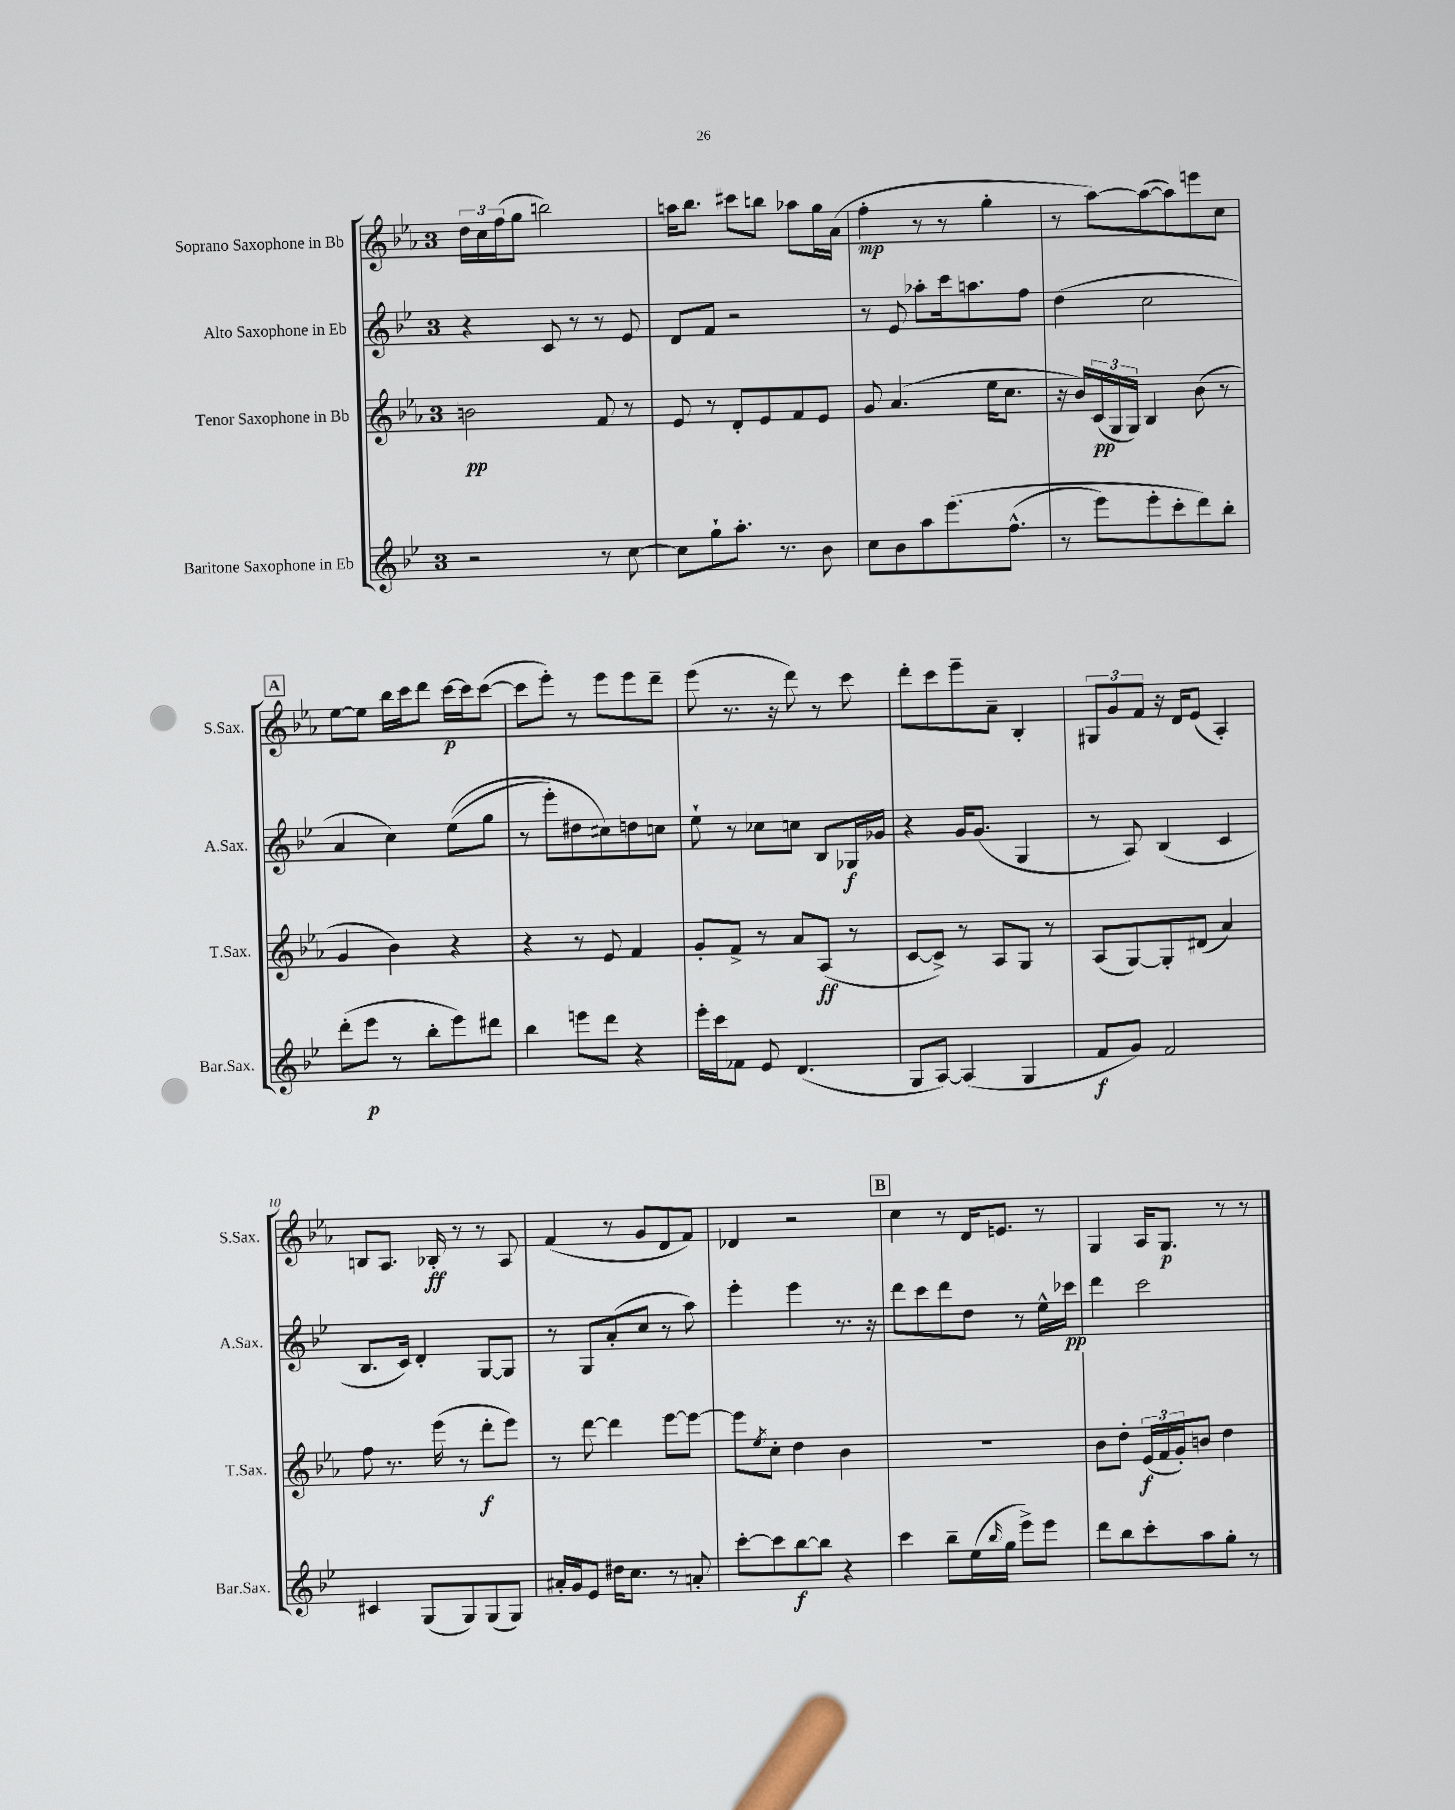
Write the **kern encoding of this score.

**kern	**dynam	**kern	**dynam	**kern	**dynam	**kern	**dynam
*part4	*part4	*part3	*part3	*part2	*part2	*part1	*part1
*staff4	*staff4	*staff3	*staff3	*staff2	*staff2	*staff1	*staff1
*I"Baritone Saxophone in Eb	*	*I"Tenor Saxophone in Bb	*	*I"Alto Saxophone in Eb	*	*I"Soprano Saxophone in Bb	*
*I'Bar.Sax.	*	*I'T.Sax.	*	*I'A.Sax.	*	*I'S.Sax.	*
*clefG2	*	*clefG2	*	*clefG2	*	*clefG2	*
*k[b-e-]	*	*k[b-e-a-]	*	*k[b-e-]	*	*k[b-e-a-]	*
*M3/4	*	*M3/4	*	*M3/4	*	*M3/4	*
=1	=1	=1	=1	=1	=1	=1	=1
2r	.	2bn\	pp	4r	.	24dd\LL	.
.	.	.	.	.	.	24cc\	.
.	.	.	.	.	.	(24ff\J	.
.	.	.	.	.	.	8gg\J	.
.	.	.	.	8c/	.	2bbn\)	.
.	.	.	.	8r	.	.	.
8r	.	8f/	.	8r	.	.	.
[8cc\	.	8r	.	8e-/	.	.	.
=2	=2	=2	=2	=2	=2	=2	=2
8cc\L]	.	8e-/	.	8d/L	.	16aan\KL	.
.	.	.	.	.	.	8.bb-\J	.
8gg`\	.	8r	.	8f/J	.	.	.
8.aa'\J	.	8d'/L	.	2r	.	8ccc#X\L	.
.	.	8e-/	.	.	.	8bbn\J	.
8.r	.	.	.	.	.	.	.
.	.	8f/	.	.	.	8aa-X\L	.
8b-\	.	8e-/J	.	.	.	16gg\L	.
.	.	.	.	.	.	(16a-\JJ	.
=3	=3	=3	=3	=3	=3	=3	=3
8cc\L	.	8g/	.	8r	.	4ff'\	mp
8b-\	.	(4.a-/	.	8e-/	.	.	.
8aa\	.	.	.	8aa-X'\L	.	8r	.
(8.eee-\	.	.	.	16ccc\k	.	8r	.
.	.	.	.	8.aan\	.	.	.
.	.	16ee-\KL	.	.	.	4gg'\	.
(8.ff^^\J	.	8.cc\J	.	.	.	.	.
.	.	.	.	8ff\J	.	.	.
=4	=4	=4	=4	=4	=4	=4	=4
8r	.	16r	.	(4dd\	.	8r	.
.	.	16b-/LL)	.	.	.	.	.
8eee-\L)	.	(24c/	pp	.	.	[8aa-\L)	.
.	.	24G/	.	.	.	.	.
.	.	24G/JJ)	.	.	.	.	.
8eee-'\	.	4B-/	.	2cc\	.	(8aa-\_	.
8ccc'\	.	.	.	.	.	8aa-\])	.
8ddd\)	.	(8b-\	.	.	.	8eeen\	.
8bb-'\J	.	8r	.	.	.	8cc\J	.
!!LO:LB:g=z
!!LO:REH:place=s1:t=A
=5	=5	=5	=5	=5	=5	=5	=5
(8ddd'\L	.	4g/	.	4a/	.	[8ee-\L	.
8eee-\J	p	.	.	.	.	8ee-\J]	.
8r	.	4b-\)	.	4cc\)	.	16bb-\LL	.
.	.	.	.	.	.	16ccc\J	.
8bb-'\L	.	.	.	.	.	8ddd\J	.
8eee-\)	.	4r	.	((8ee-\L	.	[16ccc\LL	p
.	.	.	.	.	.	16ccc\J]	.
8ddd#X\J	.	.	.	8gg\J	.	([8ccc\J	.
=6	=6	=6	=6	=6	=6	=6	=6
4bb-\	.	4r	.	8r	.	8ccc\L]	.
.	.	.	.	8eee-'\L)	.	8eee-'\J)	.
8eeen\L	.	8r	.	8dd#X\	.	8r	.
8ddd\J	.	8e-/	.	8cc#X\)	.	8eee-\L	.
4r	.	4f/	.	8ddn\	.	8eee-\	.
.	.	.	.	8ccn\J	.	8ddd~\J	.
=7	=7	=7	=7	=7	=7	=7	=7
16eee-'\LL	.	8g'/L	.	8ee-`\	.	(8eee-\	.
16ccc\J	.	.	.	.	.	.	.
8f-X\J	.	8f^/J	.	8r	.	8.r	.
8e-/	.	8r	.	8cc-X\L	.	.	.
.	.	.	.	.	.	16r	.
(4.d/	.	8a-/L	.	8ccn\J	.	8ddd\)	.
.	.	(8A-/J	ff	8B-/L	.	8r	.
.	.	8r	.	16G-X/L	f	8ccc\	.
.	.	.	.	16g-X/JJ	.	.	.
=8	=8	=8	=8	=8	=8	=8	=8
8G/L	.	[8c/L	.	4r	.	8ddd'\L	.
[8A/J)	.	8c^/J])	.	.	.	8ccc\	.
(4A/]	.	8r	.	16g/KL	.	8eee-~\	.
.	.	.	.	(8.g/J	.	.	.
.	.	8A-/L	.	.	.	8a-~\J	.
4G/	.	8G/J	.	4G/	.	4B-'/	.
.	.	8r	.	.	.	.	.
=9	=9	=9	=9	=9	=9	=9	=9
8f/L	f	(8A-/L	.	8r	.	12G#X/L	.
.	.	.	.	.	.	12g/	.
8g/J)	.	[8G/)	.	8A/)	.	.	.
.	.	.	.	.	.	12f/J	.
2f/	.	8G'/]	.	(4B-/	.	16r	.
.	.	.	.	.	.	16d/KL	.
.	.	(8d#X/J	.	.	.	(8e-/J	.
.	.	4a-/)	.	4c/	.	4A-'/)	.
!!LO:LB:g=z
=10	=10	=10	=10	=10	=10	=10	=10
4c#X/	.	8ff\	.	8.B-/L	.	8Bn/L	.
.	.	8.r	.	.	.	8.A-/J	.
.	.	.	.	16c/Jk)	.	.	.
(8G/L	.	.	.	4d'/	.	.	.
.	.	(16eee-\	.	.	.	16B-X'/	ff
8G/)	.	8r	.	.	.	8r	.
(8G/	.	8ddd'\L	f	[8G/L	.	8r	.
8G/J)	.	8eee-\J)	.	8G/J]	.	8A-/	.
=11	=11	=11	=11	=11	=11	=11	=11
16a#X'/LL	.	8r	.	8r	.	(4f/	.
16g/J	.	.	.	.	.	.	.
8e-/J	.	[8ddd\	.	8G/L	.	.	.
16dd#X\KL	.	4ddd\]	.	(8a'/	.	8r	.
8.cc\J	.	.	.	.	.	.	.
.	.	.	.	8cc/J	.	8g/L	.
8r	.	[8eee-\L	.	8r	.	8d/	.
8an'/	.	8eee-\J_	.	8aa\)	.	8f/J)	.
=12	=12	=12	=12	=12	=12	=12	=12
[8ccc'\L	.	8eee-\L]	.	4eee-'\	.	4d-X/	.
.	.	8qee-/	.	.	.	.	.
8ccc\]	.	8cc'\J	.	.	.	.	.
[8bb-\	f	4dd\	.	4eee-\	.	2r	.
8bb-\J]	.	.	.	.	.	.	.
4r	.	4b-\	.	8.r	.	.	.
.	.	.	.	16r	.	.	.
!!LO:REH:place=s1:t=B
=13	=13	=13	=13	=13	=13	=13	=13
4ccc\	.	2.r	.	8ddd\L	.	4cc\	.
.	.	.	.	8ccc\	.	.	.
8bb-~\L	.	.	.	8ddd\	.	8r	.
(16ee-\L	.	.	.	8dd\J	.	16d/KL	.
16qqbb-/	.	.	.	.	.	.	.
16gg\JJ	.	.	.	.	.	8.en/J	.
8eee-^\L)	.	.	.	8r	.	.	.
8eee-\J	.	.	.	16ee-^^\LL	.	8r	.
.	.	.	.	16ccc-X\JJ	pp	.	.
=14	=14	=14	=14	=14	=14	=14	=14
8ddd\L	.	8b-\L	.	4ddd\	.	4G/	.
8bb-\	.	8dd'\J	.	.	.	.	.
8ccc'\	.	(24e-/LL	f	2ccc\	.	16A-/KL	.
.	.	24f/	.	.	.	.	.
.	.	.	.	.	.	8.G/J	p
.	.	24g'/J)	.	.	.	.	.
8aa\	.	8bn/J	.	.	.	.	.
8gg'\J	.	4dd\	.	.	.	8r	.
8r	.	.	.	.	.	8r	.
==	==	==	==	==	==	==	==
*-	*-	*-	*-	*-	*-	*-	*-
